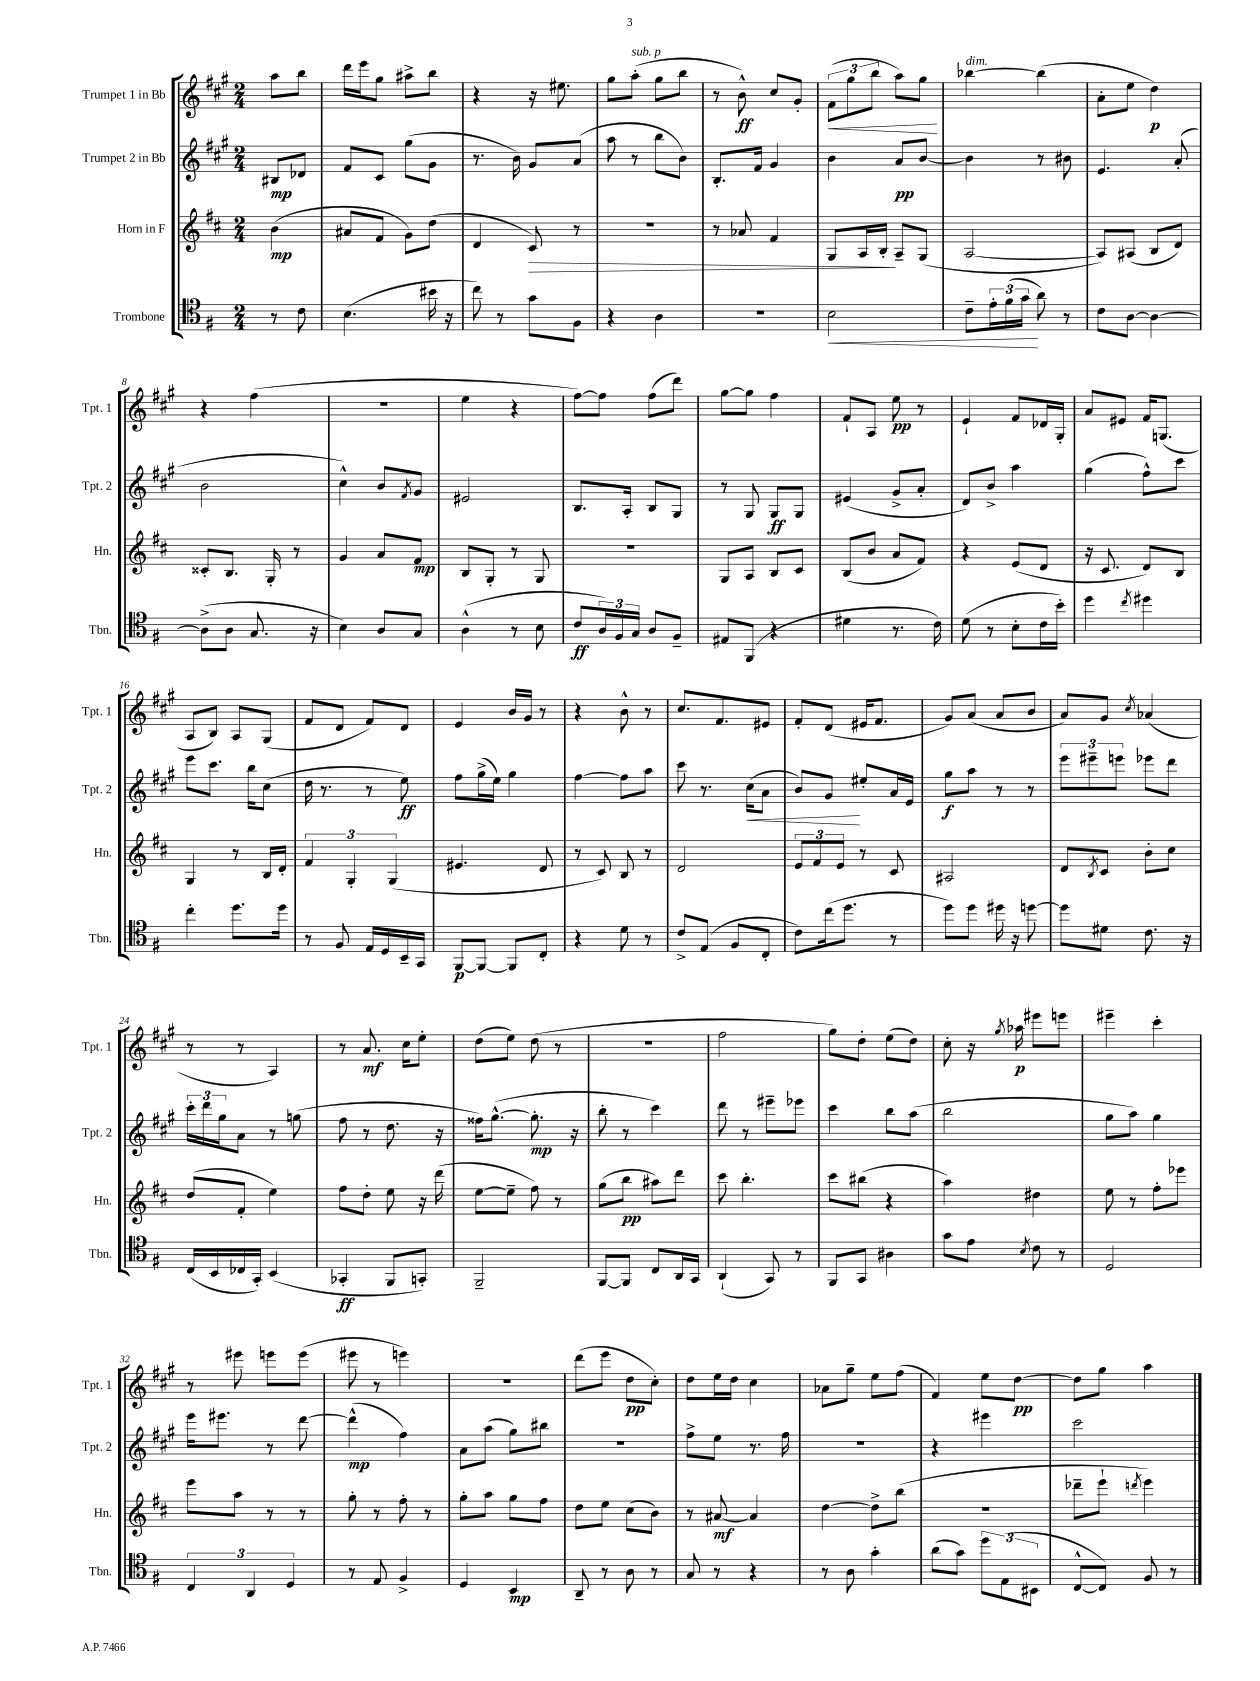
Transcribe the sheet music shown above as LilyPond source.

<<
\new StaffGroup <<
\new Staff = "s0" \with { instrumentName = "Trumpet 1 in Bb" shortInstrumentName = "Tpt. 1" } {
    \clef treble \key a \major \numericTimeSignature \time 2/4 \partial 4
    a''8 b''8 |
    d'''16 e'''16 gis''8 ais''8-> b''8 |
    r4 r16 eis''8. |
    gis''8 a''8-.^\markup { \italic "sub. p" }( gis''8 b''8 |
    r8 b'8-^\ff) cis''8 gis'8-. |
    \tuplet 3/2 { fis'8\<( gis''8 b''8 } a''8) gis''8\! |
    bes''4~^\markup { \italic "dim." } bes''4( |
    a'8-. e''8 d''4\p) |
    r4 fis''4( |
    r2 |
    e''4 r4 |
    fis''8~) fis''8 fis''8( d'''8) |
    gis''8~ gis''8 fis''4 |
    fis'8-! a8 e''8\pp r8 |
    e'4-! fis'8 des'16 gis16-. |
    a'8 eis'8 fis'16 g8.( |
    a8 b8) a8 gis8( |
    fis'8 d'8 fis'8) d'8 |
    e'4 b'16 gis'16 r8 |
    r4 b'8-^ r8 |
    cis''8. fis'8. eis'8 |
    fis'8-. d'8( eis'16 fis'8. |
    gis'8) a'8( a'8 b'8 |
    a'8) gis'8 \acciaccatura { cis''8 } aes'4( |
    r8 r8 a4) |
    r8 a'8.\mf cis''16 e''8-. |
    d''8( e''8) d''8( r8 |
    r2 |
    fis''2 |
    gis''8) d''8-. e''8( d''8) |
    cis''8-. r16 \acciaccatura { gis''8 } aes''16\p eis'''8 e'''8 |
    eis'''4-- cis'''4-. |
    r8 eis'''8 e'''8 e'''8( |
    eis'''8 r8 e'''4) |
    R2 |
    d'''8( e'''8 d''8\pp cis''8-.) |
    d''8 e''16 d''16 cis''4 |
    aes'8 gis''8-- e''8 fis''8( |
    fis'4) e''8 d''8~\pp |
    d''8 gis''8 a''4 \bar "|." |
}
\new Staff = "s1" \with { instrumentName = "Trumpet 2 in Bb" shortInstrumentName = "Tpt. 2" } {
    \clef treble \key a \major \numericTimeSignature \time 2/4 \partial 4
    bis8\mp des'8 |
    fis'8 cis'8 gis''8( gis'8 |
    r8. b'16) gis'8 a'8( |
    a''8 r8 b''8 b'8) |
    b8.-. fis'16 gis'4 |
    b'4 a'8\pp b'8~ |
    b'4 r8 bis'8 |
    e'4. a'8-.( |
    b'2 |
    cis''4-^) b'8 \acciaccatura { fis'8 } gis'8 |
    eis'2 |
    b8. a16-. b8 gis8 |
    r8 gis8 gis8\ff gis8 |
    eis'4( gis'8-> a'8-. |
    d'8) b'8-> a''4 |
    gis''4( fis''8-^) cis'''8 |
    e'''8 cis'''8. b''16 cis''8( |
    d''16 r8. r8 e''8\ff) |
    fis''8 gis''16->( e''16) gis''4 |
    fis''4~ fis''8 a''8 |
    cis'''8 r8. cis''16\<( a'8 |
    b'8) gis'8\! eis''8-. a'16 e'16 |
    gis''8\f a''8 r8 r8 |
    \tuplet 3/2 { e'''8 eis'''8-- e'''8 } ees'''8 d'''8 |
    \tuplet 3/2 { cis'''16-. d'''16 gis''16 } a'8 r8 g''8( |
    fis''8 r8 d''8. r16 |
    fisis''16) gis''8.~-^( gis''8.-.\mp r16 |
    b''8-. r8 cis'''4) |
    d'''8 r8 eis'''8-- ees'''8 |
    cis'''4 b''8 a''8( |
    b''2 |
    gis''8 a''8) gis''4 |
    e'''16 eis'''8. r8 d'''8~ |
    d'''4-^\mp( fis''4) |
    a'8 a''8( gis''8) bis''8 |
    R2 |
    fis''8-> e''8 r8. fis''16 |
    r2 |
    r4 eis'''4 |
    cis'''2 \bar "|." |
}
\new Staff = "s2" \with { instrumentName = "Horn in F" shortInstrumentName = "Hn." } {
    \clef treble \key d \major \numericTimeSignature \time 2/4 \partial 4
    b'4\mp( |
    ais'8 fis'8 g'8) d''8( |
    d'4 cis'8\>) r8 |
    r2 |
    r8 aes'8 fis'4 |
    g8 a16 b16-.\! a8-- g8( |
    a2~ |
    a8) ais8( b8 d'8) |
    cisis'8-. b8. g16-. r8 |
    g'4 a'8 fis'8\mp |
    b8 g8-. r8 g8 |
    R2 |
    g8 a8 b8 cis'8 |
    b8( b'8 a'8 fis'8) |
    r4 e'8( d'8 |
    r16 cis'8. d'8) b8 |
    g4 r8 b16 d'16-. |
    \tuplet 3/2 { fis'4 g4-. g4( } |
    eis'4. d'8 |
    r8 cis'8) b8 r8 |
    d'2 |
    \tuplet 3/2 { e'8 fis'8 e'8 } r8 cis'8 |
    ais2 |
    d'8 \acciaccatura { b8 } cis'8 b'8-. cis''8 |
    d''8( fis'8-. e''4) |
    fis''8 d''8-. e''8 r16 d'''16( |
    e''8~ e''8-- fis''8) r8 |
    g''8( b''8\pp ais''8) d'''8 |
    cis'''8 b''4.-. |
    cis'''8 bis''8( r4 |
    a''4) dis''4 |
    e''8 r8 fis''8-. ees'''8 |
    e'''8 a''8 r8 r8 |
    g''8-. r8 fis''8-. r8 |
    g''8-. a''8 g''8 fis''8 |
    d''8 e''8 cis''8( b'8) |
    r8 ais'8~\mf ais'4 |
    d''4~ d''8-> b''8( |
    r2 |
    des'''8-- e'''8-! \acciaccatura { d'''8 } e'''4) \bar "|." |
}
\new Staff = "s3" \with { instrumentName = "Trombone" shortInstrumentName = "Tbn." } {
    \clef tenor \key g \major \numericTimeSignature \time 2/4 \partial 4
    r8 c'8 |
    b4.( bis'16 r16 |
    c''8) r8 g'8 fis8 |
    r4 a4 |
    R2 |
    b2\< |
    c'8-- \tuplet 3/2 { e'16-. fis'16( g'16\! } a'8) r8 |
    c'8 a8~ a4~ |
    a8->( a8 g8. r16 |
    b4) a8 g8 |
    a4-^( r8 b8 |
    c'8\ff \tuplet 3/2 { a16) fis16 g16 } a8 fis8-- |
    eis8 fis,8( r4 |
    dis'4 r8. c'16) |
    d'8( r8 b8-. c'16 b'16-.) |
    d''4 \acciaccatura { c''8 } dis''4 |
    c''4-. d''8. d''16 |
    r8 fis8 e16 d16 b,16-- g,16 |
    fis,8~\p fis,8~ fis,8 c8-. |
    r4 d'8 r8 |
    c'8-> e8( fis8 c8-. |
    c'8) c''16( d''8. r8 |
    d''8) d''8 dis''16 r16 d''8~ |
    d''8 dis'8 c'8. r16 |
    c16( b,16 ces16 g,16-.) b,4( |
    ges,4-.\ff fis,8 g,8-.) |
    fis,2-- |
    fis,8~ fis,8 c8 a,16 g,16 |
    a,4-!( g,8) r8 |
    fis,8 g,8 ais4 |
    g'8 e'8 \acciaccatura { b8 } c'8 r8 |
    d2 |
    \tuplet 3/2 { c4 a,4 d4 } |
    r8 e8 fis4-> |
    d4 b,4\mp |
    a,8-- r8 a8 r8 |
    g8 r8 r4 |
    r8 a8 g'4-. |
    a'8( g'8) \tuplet 3/2 { d''8 e8( bis,8 } |
    c8~-^ c8) fis8 r8 \bar "|." |
}
>>
>>
